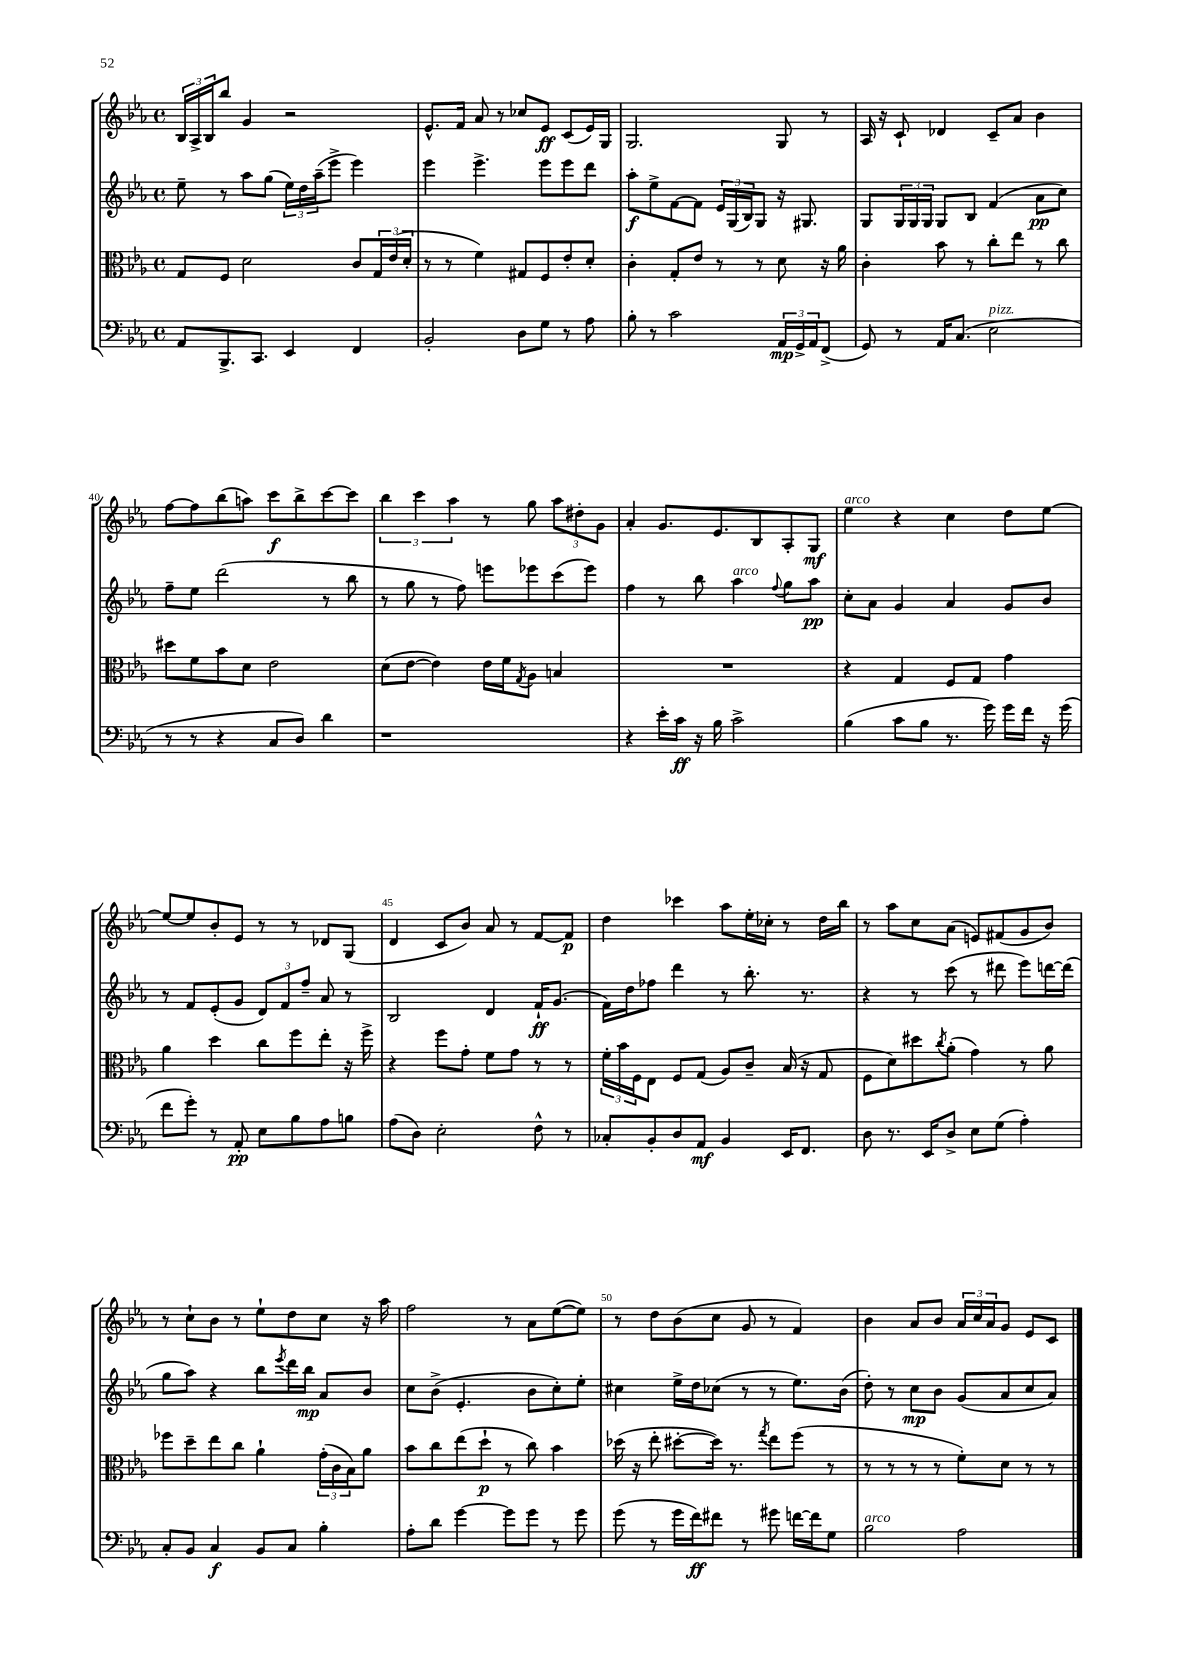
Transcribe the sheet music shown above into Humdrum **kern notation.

**kern	**kern	**kern	**kern
*staff4	*staff3	*staff2	*staff1
*clefF4	*clefC3	*clefG2	*clefG2
*k[b-e-a-]	*k[b-e-a-]	*k[b-e-a-]	*k[b-e-a-]
*M4/4	*M4/4	*M4/4	*M4/4
*met(c)	*met(c)	*met(c)	*met(c)
8AA-	8G	8ee-~	24B-
.	.	.	24A-^
.	.	.	24B-
8.BBB-^	8F	8r	8bb-
.	2d	8aa-	4g
8.CC	.	.	.
.	.	(8gg	.
4EE-	.	24ee-)	2r
.	.	24dd	.
.	.	(24aa-~	.
.	.	8eee-^	.
4FF	8c	4eee-)	.
.	24G	.	.
.	(24e-	.	.
.	24d'	.	.
=	=	=	=
2BB-'	8r	4eee-	8.e-^^
.	8r	.	.
.	.	.	16f
.	4f)	4.eee-^	8a-
.	.	.	8r
8D	8G#	.	8cc-
8G	8F	8eee-	8e-
8r	8e-'	8eee-	(8c
8A-	8d'	8ddd	16e-)
.	.	.	16G
=	=	=	=
8B-'	4c'	8aa-'	2.G
8r	.	8ee-^	.
2c	8G'	[8f	.
.	8e-	8f]	.
.	8r	24e-	.
.	.	(24G	.
.	.	24B-)	.
.	8r	8G	.
24AA-	8d	16r	8G
24GG^	.	.	.
.	.	8.G#	.
24AA-	.	.	.
(8FF^	16r	.	8r
.	16a-	.	.
=	=	=	=
8GG)	4c'	8G	16A-
.	.	.	16r
8r	.	24G	8c`
.	.	24G	.
.	.	24G	.
16AA-	8b-	8G	4d-
(8.C	.	.	.
.	8r	8B-	.
2E-	8cc'	(4f	8c~
.	8ee-	.	8a-
.	8r	8a-	4b-
.	8cc	8cc)	.
=	=	=	=
8r	8dd#	8ff~	[8ff
8r	8f	8ee-	8ff]
4r	8b-	(2ddd	(8bb-
.	8d	.	8aa)
8C	2e-	.	8ccc
8D)	.	.	8bb-^
4d	.	8r	[8ccc
.	.	8bb-	8ccc]
=	=	=	=
1r	(8d	8r	6bb-
.	[8e-	8gg	.
.	.	.	6ccc
.	4e-])	8r	.
.	.	.	6aa-
.	.	8ff)	.
.	16e-	8eee	8r
.	16f	.	.
.	8qG	.	.
.	8A-	8eee-	8gg
.	4B	(8ccc	12aa-
.	.	.	12dd#'
.	.	8eee-)	.
.	.	.	12g
=	=	=	=
4r	1r	4ff	4a-'
16e-'	.	8r	8.g
16c	.	.	.
16r	.	8bb-	.
16B-	.	.	8.e-
2c^	.	4aa-	.
.	.	.	8B-
.	.	8qqff	.
.	.	8gg	8A-'
.	.	8aa-	8G
=	=	=	=
(4B-	4r	8cc'	4ee-
.	.	8a-	.
8c	4G	4g	4r
8B-	.	.	.
8.r	8F	4a-	4cc
.	8G	.	.
16g)	.	.	.
16g	4g	8g	8dd
16f	.	.	.
16r	.	8b-	[8ee-
(16g	.	.	.
=	=	=	=
8f	4a-	8r	8ee-_
8g')	.	8f	8ee-]
8r	4dd	(8e-'	8b-'
8AA-'	.	8g	8e-
8E-	8cc	12d)	8r
.	.	12f	.
8B-	8ff	.	8r
.	.	12ff~	.
8A-	8ee-'	8a-	8d-
8B	16r	8r	(8G
.	16ff^	.	.
=	=	=	=
(8A-	4r	2B-	4d
8D)	.	.	.
2E-'	8ff	.	8c
.	8g'	.	8b-)
.	8f	4d	8a-
.	8g	.	8r
8F^^	8r	16f`	[8f
.	.	(8.g	.
8r	8r	.	8f]
=	=	=	=
8C-'	24f'	16f)	4dd
.	24b-	.	.
.	.	16dd	.
.	24F	.	.
8BB-'	8E-	8ff-	.
8D	8F	4ddd	4ccc-
8AA-	(8G	.	.
4BB-	8A-)	8r	8aa-
.	8c~	8.bb-'	16ee-'
.	.	.	16cc-'
16EE-	(16B-	.	8r
8.FF	16r	8.r	.
.	8G	.	16dd
.	.	.	16bb-
=	=	=	=
8D	8F	4r	8r
8.r	8d)	.	8aa-
.	8dd#	8r	8cc
16EE-	.	.	.
.	8qcc	.	.
8D^	(8a-'	(8ccc	(8a-
8E-	4g)	8r	8e)
(8G	.	8ddd#	(8f#
4A-')	8r	8eee-)	8g
.	8a-	[16ddd	8b-)
.	.	(16ddd]	.
=	=	=	=
8C'	8ff-	8gg	8r
8BB-	8dd~	8aa-)	8cc`
4C	8ee-	4r	8b-
.	8cc	.	8r
8BB-	4a-`	8bb-	8ee-`
.	.	8qeee-	.
8C	.	16ddd	8dd
.	.	16bb-	.
4B-'	(24g'	8a-	8cc
.	24c	.	.
.	24B-)	.	.
.	8a-	8b-	16r
.	.	.	16aa-
=	=	=	=
8A-'	8b-	8cc	2ff
8d	8cc	(8b-^	.
[4g	(8ee-	4.e-'	.
.	8dd`	.	.
8g]	8r	.	8r
8g	8cc)	8b-	8a-
8r	4b-	8cc')	([8ee-
8g	.	8ee-'	8ee-])
=	=	=	=
(8g	(16dd-	4cc#	8r
.	16r	.	.
8r	8ee-'	.	8dd
16g	[8dd#'	16ee-^	(8b-
16f)	.	16dd	.
8f#	16dd#])	(8cc-	8cc
.	8.r	.	.
8r	.	8r	8g
.	8qgg	.	.
8g#	8ee-	8r	8r
[16f	(8ff	8.ee-)	4f)
16f]	.	.	.
8G	8r	.	.
.	.	(16b-	.
=	=	=	=
2B-	8r	8dd')	4b-
.	8r	8r	.
.	8r	8cc	8a-
.	8r	8b-	8b-
2A-	8f')	(8g	24a-
.	.	.	24cc
.	.	.	24a-
.	8d	8a-	8g
.	8r	8cc	8e-
.	8r	8a-)	8c
==	==	==	==
*-	*-	*-	*-
